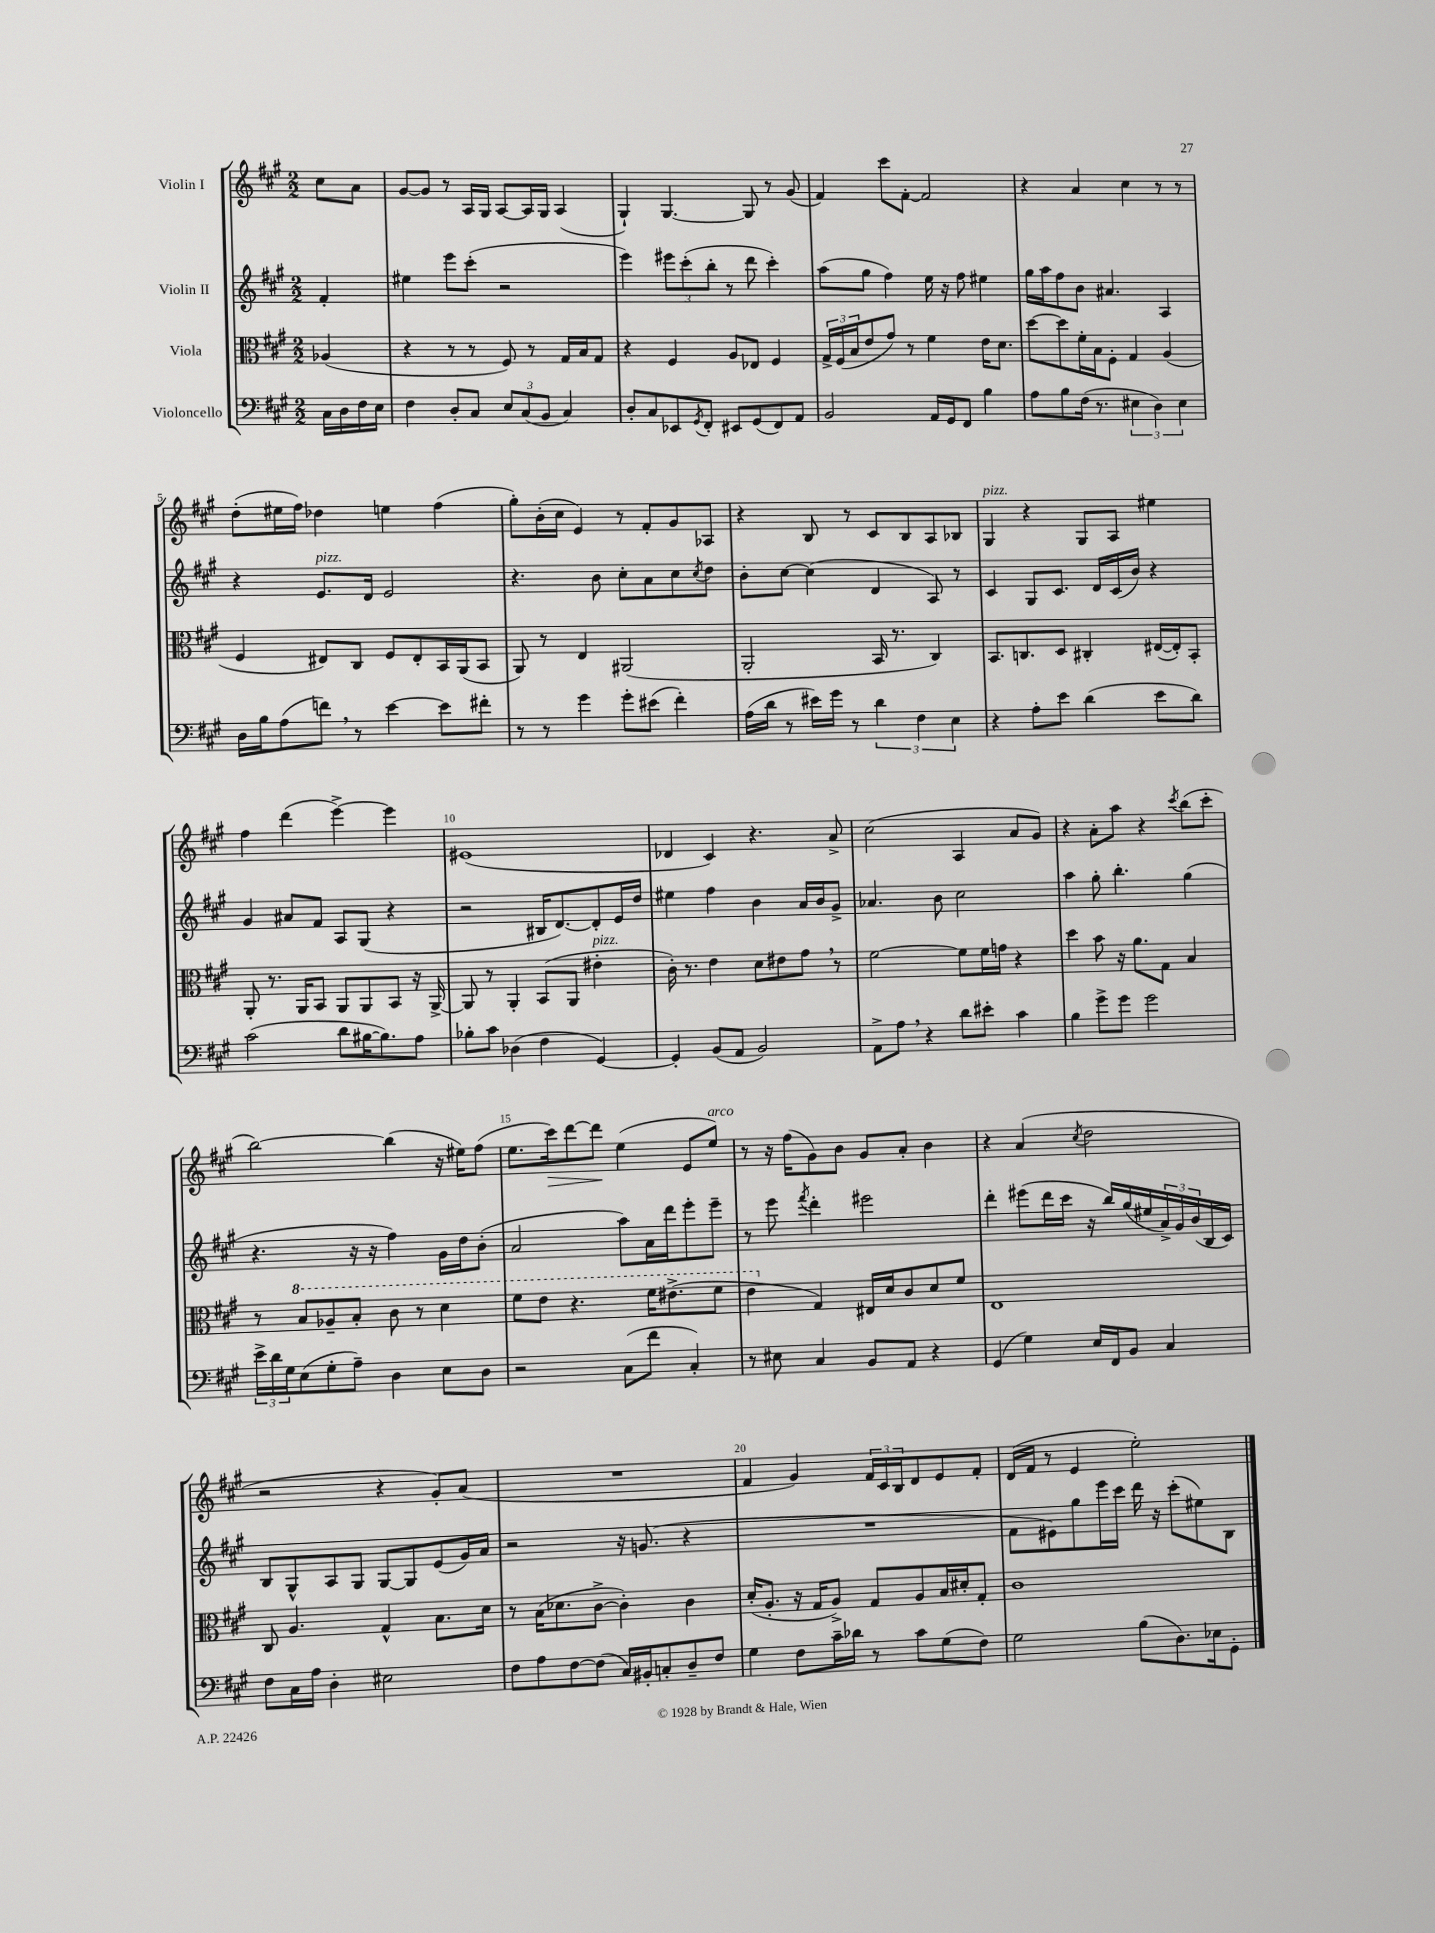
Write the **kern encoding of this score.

**kern	**kern	**kern	**kern	**dynam
*part4	*part3	*part2	*part1	*part1
*staff4	*staff3	*staff2	*staff1	*staff1
*I"Violoncello	*I"Viola	*I"Violin II	*I"Violin I	*
*clefF4	*clefC3	*clefG2	*clefG2	*
*k[f#c#g#]	*k[f#c#g#]	*k[f#c#g#]	*k[f#c#g#]	*
*M2/2	*M2/2	*M2/2	*M2/2	*
=	=	=	=	=
16C#\LL	(4A-X/	4f#'/	8cc#\L	.
16D\	.	.	.	.
16F#\	.	.	8a\J	.
16E\JJ	.	.	.	.
=1	=1	=1	=1	=1
4F#\	4r	4ee#X\	[8g#/L	.
.	.	.	8g#/J]	.
8D'/L	8r	8eee\L	8r	.
8C#/J	8r	(8ccc#'\J	16A/LL	.
.	.	.	16G#/JJ	.
12E/L	8F#/)	2r	[8A/L	.
(12C#/	.	.	.	.
.	8r	.	16A/L]	.
12BB/J	.	.	.	.
.	.	.	16G#/JJ	.
4C#/)	16G#/LL	.	(4A/	.
.	16B/J	.	.	.
.	8G#/J	.	.	.
=2	=2	=2	=2	=2
8D'/L	4r	4eee\)	4G#`/)	.
8C#/	.	.	.	.
8EE-X/	4F#/	12eee#X\L	[4.G#/	.
.	.	(12ccc#'\	.	.
8qGG#/	.	.	.	.
8FF#'/J	.	.	.	.
.	.	12bb'\J	.	.
8EE#X/L	8A/L	8r	.	.
(8GG#/	8E-X/J	8ddd\	8G#/]	.
8FF#/)	4F#/	4ccc#'\)	8r	.
8AA/J	.	.	(8g#/	.
=3	=3	=3	=3	=3
2BB/	24G#^/LL	(8aa\L	4f#/)	.
.	(24F#/	.	.	.
.	24B/J	.	.	.
.	8e/	8gg#\J	.	.
.	8g#/J)	4ff#\)	8ccc#\L	.
.	8r	.	[8f#'\J	.
16AA/LL	4f#\	16ee\	2f#/]	.
16GG#/J	.	16r	.	.
8FF#/J	.	8ff#\	.	.
4B\	16e\KL	4ee#X\	.	.
.	8.d\J	.	.	.
=4	=4	=4	=4	=4
8A\L	[8dd\L	16gg#\LL	4r	.
.	.	16aa\J	.	.
8B\	8dd\]	8ff#\	.	.
(16F#\Jk	16f#'\L	8b\J	4a/	.
8.r	16B\J	.	.	.
.	8F#'\J	4.a#X/	.	.
6E#X\	4G#/	.	4cc#\	.
6D\)	.	.	.	.
.	(4A/	4A/	8r	.
6E#\	.	.	.	.
.	.	.	8r	.
!!LO:LB:g=z
=5	=5	=5	=5	=5
16D\LL	4F#/	4r	(8dd'\L	.
16B\J	.	.	.	.
(8A\	.	.	16ee#X\L	.
.	.	.	16ff#\JJ)	.
!	!	!LO:TX:a:i:t=pizz.	!	!
8fn,\J)	8E#X/L)	8.e/L	4dd-X\	.
8r	8C#/J	.	.	.
.	.	16d/Jk	.	.
[4e\	8F#/L	2e/	4een\	.
.	8E#'/	.	.	.
8e\L]	16BB/L	.	(4ff#\	.
.	(16AA/J	.	.	.
8f#X'\J	8BB/J	.	.	.
=6	=6	=6	=6	=6
8r	8AA/)	4.r	8gg#'\L)	.
8r	8r	.	(16b'\L	.
.	.	.	16cc#\JJ	.
4g#\	4E/	.	4e/)	.
.	.	8b\	.	.
8g#'\L	(2AA#X/	8cc#'\L	8r	.
(8e#X\J	.	8a\	8f#'/L	.
4f#'\)	.	8cc#\	8g#/	.
.	.	8qcc#/	.	.
.	.	8dd\J	8A-X/J	.
=7	=7	=7	=7	=7
(16A\LL	2AA'/	8b'\L	4r	.
16d\JJ	.	.	.	.
8r	.	[8cc#\J	.	.
16e#X\LL)	.	(4cc#\]	8B/	.
16g#\JJ	.	.	.	.
8r	.	.	8r	.
6d\	16BB/	4d/	8c#/L	.
.	8.r	.	.	.
.	.	.	8B/	.
6F#\	.	.	.	.
.	4C#/)	8A/)	8A/	.
6E\	.	.	.	.
.	.	8r	8B-X/J	.
=8	=8	=8	=8	=8
!	!	!	!LO:TX:a:i:t=pizz.	!
4r	8.BB/L	4c#/	4G#/	.
.	8.Cn/	.	.	.
8A'\L	.	8G#/L	4r	.
8e\J	8D/J	8.c#/J	.	.
(4d\	4C#X'/	.	8G#/L	.
.	.	16d/LL	.	.
.	.	(16c#/	8A/J	.
.	.	16b/JJ)	.	.
8e\L	([16E#X/LL	4r	4ee#X\	.
.	16E#'/J])	.	.	.
8d\J)	8BB'/J	.	.	.
!!LO:LB:g=z
=9	=9	=9	=9	=9
(2c#\	8AA'/	4g#/	4ff#\	.
.	8.r	.	.	.
.	.	8a#X/L	(4ddd\	.
.	16AA/KL	.	.	.
.	8BB/J	8f#/J	.	.
8d\L	8AA/L	8A/L	[4eee^\)	.
[16B#X\K	8AA/	(8G#/J	.	.
8.B#\])	.	.	.	.
.	8BB/J	4r	4eee\]	.
8A\J	16r	.	.	.
.	[16AA^/	.	.	.
=10	=10	=10	=10	=10
8B-X'\L	8AA/]	2r	(1e#X	.
8c#\J	8r	.	.	.
(4D-X\	4AA'/	.	.	.
4F#\	(8BB/L	16B#X/KL	.	.
.	.	[8.d/)	.	.
.	8AA/J	.	.	.
!	!LO:TX:a:i:t=pizz.	!	!	!
[4GG#/)	4e#X'\	8d'/]	.	.
.	.	16e/L	.	.
.	.	16dd/JJ	.	.
=11	=11	=11	=11	=11
4GG#'/]	16c#'\)	4ee#X\	4d-X/	.
.	8.r	.	.	.
(8BB/L	4e\	4ff#\	4c#/)	.
8AA/J	.	.	.	.
2BB/)	8d\L	4b\	4.r	.
.	8e#X\	.	.	.
.	8g#,\J	16a/LL	.	.
.	.	16b/J	.	.
.	8r	8g#^/J	8a^/	.
=12	=12	=12	=12	=12
8AA^\L	[2f#\	4.a-X/	(2cc#\	.
8A,\J	.	.	.	.
4r	.	.	.	.
.	.	8b\	.	.
8d\L	8f#\L]	2cc#\	4A/	.
8e#X'\J	16f#\L	.	.	.
.	16gn\JJ	.	.	.
4c#\	4r	.	8a/L	.
.	.	.	8g#/J)	.
=13	=13	=13	=13	=13
4B\	4dd\	4aa\	4r	.
8g#^\L	8b\	8gg#'\	8a'\L	.
8g#\J	16r	4.bb'\	8aa\J	.
.	8.a\L	.	.	.
2g#\	.	.	4r	.
.	8G#\J	.	.	.
.	.	.	8qccc#/	.
.	4B/	(4gg#\	(8bb\L	.
.	.	.	8ccc#'\J	.
!!LO:LB:g=z
=14	=14	=14	=14	=14
24e^\LL	8r	4.r	[2bb\)	.
24d\	.	.	.	.
24G#\J	.	.	.	.
*	*8va	*	*	*
(8E\	8b/L	.	.	.
8G#'\	8a-X~/	.	.	.
8A~\J)	8b'/J	16r	.	.
.	.	16r	.	.
4D\	8cc#\	4ff#\)	(4bb\]	.
.	8r	.	.	.
8E\L	4dd\	16g#\LL	16r	.
.	.	16dd\J	16ee#X\KL)	.
8D\J	.	(8b'\J	(8ff#\J	.
=15	=15	=15	=15	=15
2r	8ff#\L	2a/	8.ee\L	.
.	8ee\J	.	.	.
!	!	!	!	!LO:HP:b
.	.	.	16ccc#\k)	>
.	4.r	.	[8ddd\	.
.	.	.	8ddd\J]	.
(8C#\L	.	8aa\L)	(4ee\	]
8f#\J	16ff#\KL	16a\L	.	.
.	(8.ee#X^\	16ddd\J	.	.
4C#'/)	.	8eee'\	8e/L	.
!	!	!	!LO:TX:a:i:t=arco	!
.	8ff#\J	8eee~\J	8ee/J)	.
=16	=16	=16	=16	=16
8r	4ee\	8r	8r	.
8E#X\	.	8eee\	16r	.
.	.	.	(16ff#\KL	.
.	.	8qfff#/	.	.
*	*X8va	*	*	*
4C#/	4G#/)	4ddd'\	8g#\)	.
.	.	.	8b\J	.
8BB/L	16E#X/LL	2eee#X\	8g#/L	.
.	16d/J	.	.	.
8AA/J	8c#/	.	8a'/J	.
4r	8d/	.	4b\	.
.	8f#/J	.	.	.
=17	=17	=17	=17	=17
(4GG#/	1E	4ddd'\	4r	.
4G#\)	.	(8eee#X\L	(4a/	.
.	.	16ddd\L	.	.
.	.	16ccc#\JJ	.	.
.	.	.	8qcc#/	.
16E/LL	.	16r	2dd\	.
16FF#/J	.	16bb/LL)	.	.
8BB/J	.	(16gg#/	.	.
.	.	16ee#X/	.	.
4C#/	.	24a^/)	.	.
.	.	24g#/	.	.
.	.	(24b/	.	.
.	.	16B/	.	.
.	.	16c#/JJ)	.	.
!!LO:LB:g=z
=18	=18	=18	=18	=18
8F#\L	8C#/	8B/L	2r	.
16C#\L	4.A/	8G#^^/	.	.
16A\JJ	.	.	.	.
4D'\	.	8A/	.	.
.	.	8G#/J	.	.
2E#X\	4G#^^/	[8G#/L	4r	.
.	.	8G#/]	.	.
.	8.B\L	(8e/	8g#'/L)	.
.	.	16g#/L)	(8a/J	.
.	16d\Jk	16a/JJ	.	.
=19	=19	=19	=19	=19
8F#\L	8r	2r	1r	.
8A\	(16B\KL	.	.	.
.	8.d-X\	.	.	.
[8F#\	.	.	.	.
(8F#\J]	[8c#^\J	.	.	.
16C#/LL)	4c#'\])	16r	.	.
16BB#X'/J	.	(8.gn/	.	.
8Cn'/	.	.	.	.
8D~/	4c#\	4r	.	.
8F#/J	.	.	.	.
=20	=20	=20	=20	=20
4G#\	(16d'/KL	1r	4f#/	.
.	8.A'/J	.	.	.
8F#\L	16r	.	4g#/)	.
.	16G#/KL	.	.	.
16c#~\L	8A^/J)	.	.	.
16d-X\JJ	.	.	.	.
8r	8G#/L	.	24f#/LL	.
.	.	.	24c#/	.
.	.	.	24B/J	.
8c#\L	8A/	.	8d/	.
(8G#\	16B/L	.	8e/	.
.	16d#X'/J	.	.	.
8F#\J)	8G#'/J	.	8f#'/J	.
=21	=21	=21	=21	=21
2G#\	1c#	8f#\L	(16d/LL	.
.	.	.	16f#/JJ	.
.	.	8e#X\)	8r	.
.	.	8gg#\	4e/	.
.	.	16eee\L	.	.
.	.	16ccc#\JJ	.	.
(8B\L	.	16ddd\	2ee'\)	.
.	.	16r	.	.
8.D\)	.	(8ccc#'\L	.	.
.	.	8ee#X\)	.	.
16E-X\k	.	.	.	.
8GG#'\J	.	8B\J	.	.
==	==	==	==	==
*-	*-	*-	*-	*-
